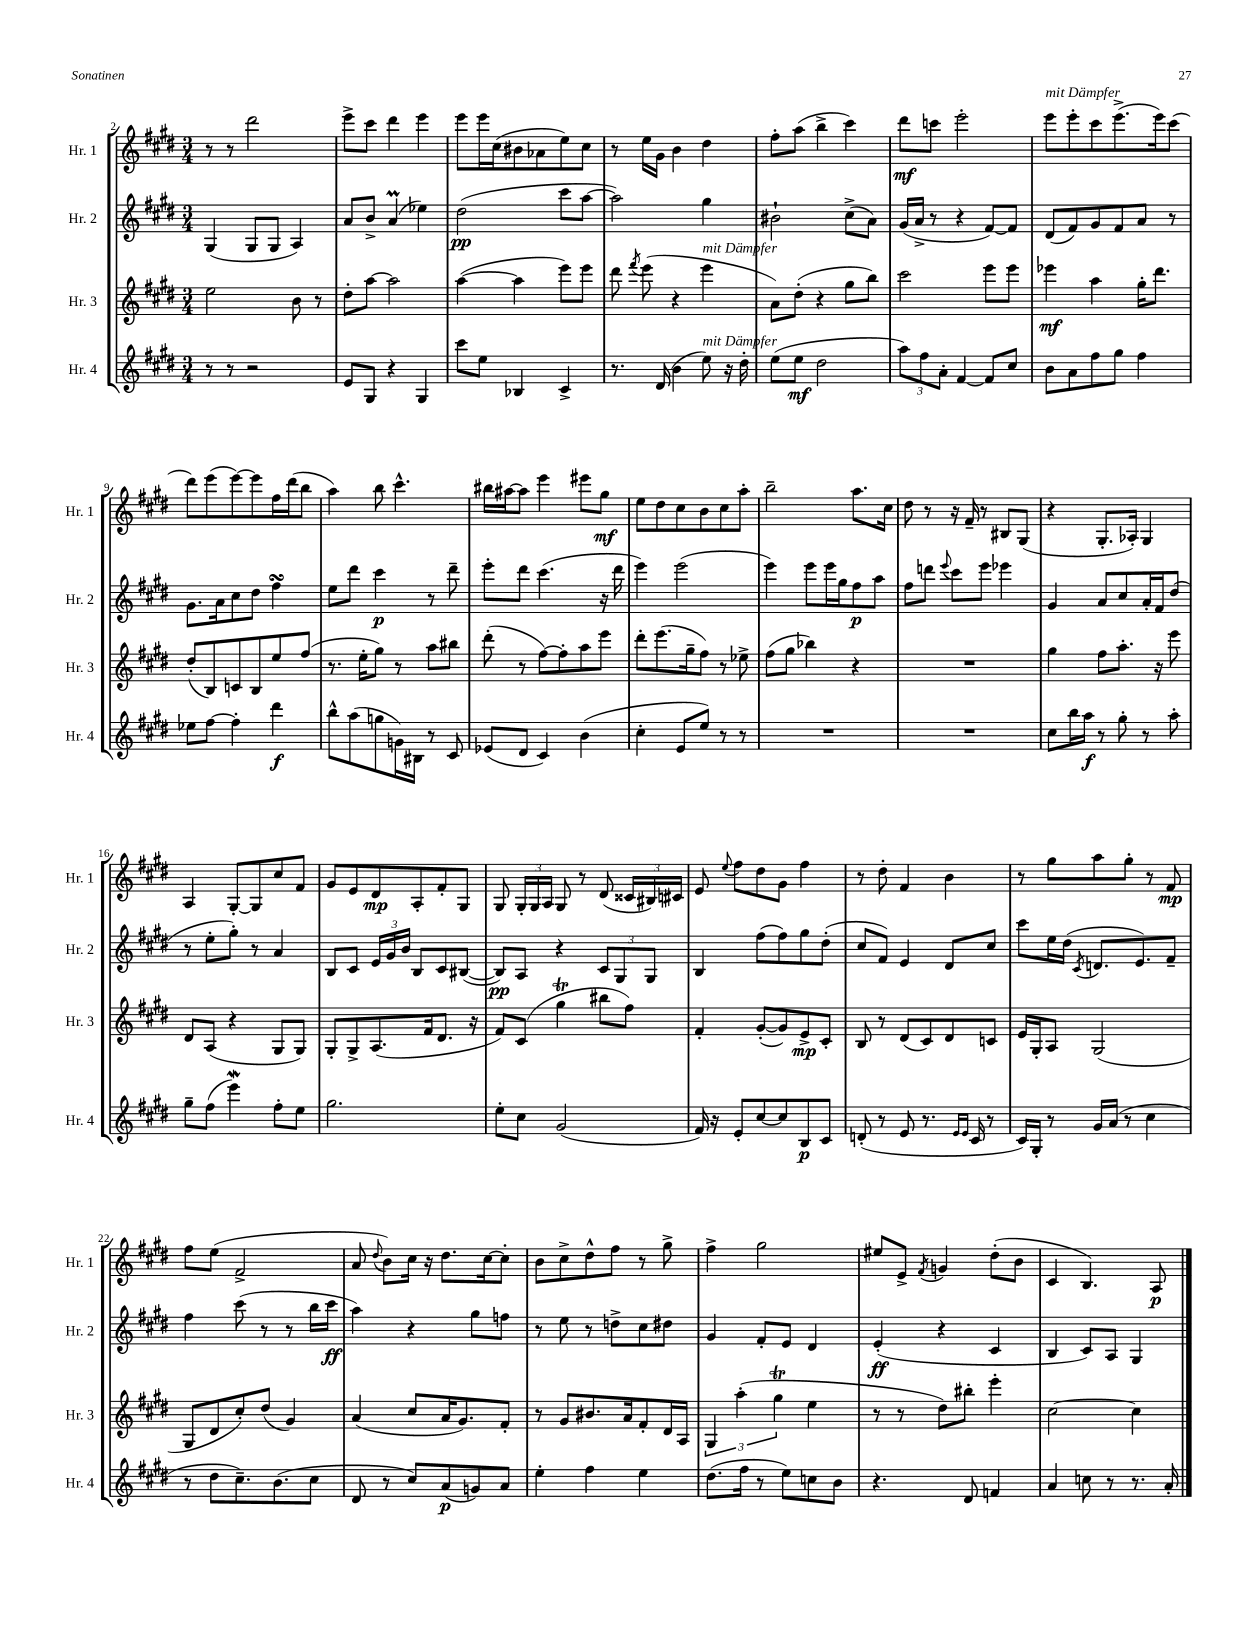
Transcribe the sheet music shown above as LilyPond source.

<<
\new StaffGroup <<
\new Staff = "s0" \with { instrumentName = "Hr. 1" shortInstrumentName = "Hr. 1" } {
    \clef treble \key e \major \numericTimeSignature \time 3/4
    \autoBeamOff r8 r8 dis'''2 |
    e'''8[-> cis'''8] dis'''4 e'''4 |
    e'''8[ e'''16 cis''16( bis'8 aes'8 e''8) cis''8] |
    r8 e''16[ gis'16] b'4 dis''4 |
    fis''8[-. a''8]( b''4-> cis'''4) |
    dis'''8[\mf c'''8] e'''2-. |
    e'''8[^\markup { \italic "mit Dämpfer" } e'''8-. cis'''8 e'''8.->( e'''16) cis'''8]( |
    dis'''8[) e'''8( e'''8~) e'''8 fis''16 dis'''16( b''8] |
    a''4) b''8 cis'''4.-^ |
    bis''16[ ais''16~ ais''8] e'''4 eis'''8[ gis''8]\mf |
    e''8[ dis''8 cis''8 b'8 cis''8 a''8]-. |
    b''2-- a''8.[ cis''16] |
    dis''8 r8 r16 fis'16-- r8 bis8[ gis8]( |
    r4 gis8.[-. aes16]-.) gis4 |
    a4 gis8[~-. gis8 cis''8 fis'8] |
    gis'8[ e'8 dis'8\mp a8-. fis'8-. gis8] |
    gis8 \tuplet 3/2 { gis16[-. gis16 a16] } gis8 r8 dis'8( \tuplet 3/2 { cisis'16[ bis16) cis'16] } |
    e'8 \appoggiatura { e''8 } fis''8[ dis''8 gis'8] fis''4 |
    r8 dis''8-. fis'4 b'4 |
    r8 gis''8[ a''8 gis''8]-. r8 fis'8\mp |
    fis''8[ e''8]( fis'2-> |
    a'8 \appoggiatura { dis''8 } b'8[) cis''16] r16 dis''8.[ cis''16~ cis''8]-. |
    b'8[ cis''8-> dis''8-^ fis''8] r8 gis''8-> |
    fis''4-> gis''2 |
    eis''8[ e'8]-> \acciaccatura { fis'8 } g'4 dis''8[-.( b'8] |
    cis'4 b4.) a8\p \bar "|." |
}
\new Staff = "s1" \with { instrumentName = "Hr. 2" shortInstrumentName = "Hr. 2" } {
    \clef treble \key e \major \numericTimeSignature \time 3/4
    \autoBeamOff gis4( gis8[ gis8] a4) |
    a'8[ b'8]-> a'4\prall( ees''4) |
    dis''2\pp( cis'''8[ a''8]~ |
    a''2) gis''4 |
    bis'2-! cis''8[->( a'8]) |
    gis'16[( a'16]-> r8 r4 fis'8[~) fis'8] |
    dis'8[( fis'8) gis'8 fis'8 a'8] r8 |
    gis'8.[ a'16 cis''8 dis''8] fis''4\turn |
    e''8[ dis'''8] cis'''4\p r8 dis'''8-- |
    e'''8[-. dis'''8] cis'''4.( r16 dis'''16 |
    e'''4) e'''2( |
    e'''4) e'''8[ e'''16 gis''16 fis''8\p a''8] |
    fis''8[ d'''8] \appoggiatura { e'''8 } cis'''8[ e'''8] ees'''4 |
    gis'4 a'8[ cis''8 a'16-. fis'16 dis''8]( |
    r8 e''8[-. gis''8]-.) r8 a'4 |
    b8[ cis'8] \tuplet 3/2 { e'16[ gis'16 b'16] } b8[ cis'8 bis8]~( |
    bis8[\pp) a8] r4 \tuplet 3/2 { cis'8[ gis8 gis8] } |
    b4 fis''8[( fis''8) gis''8 dis''8]-.( |
    cis''8[ fis'8]) e'4 dis'8[ cis''8] |
    cis'''8[ e''16 dis''16]( \acciaccatura { cis'8 } d'8.[ e'8.) fis'8]-- |
    fis''4 cis'''8( r8 r8 b''16[ cis'''16]\ff |
    a''4) r4 gis''8[ f''8] |
    r8 e''8 r8 d''8[-> cis''8 dis''8] |
    gis'4 fis'8[-. e'8] dis'4 |
    e'4-.\ff( r4 cis'4 |
    b4 cis'8[) a8] gis4 \bar "|." |
}
\new Staff = "s2" \with { instrumentName = "Hr. 3" shortInstrumentName = "Hr. 3" } {
    \clef treble \key e \major \numericTimeSignature \time 3/4
    \autoBeamOff e''2 b'8 r8 |
    dis''8[-. a''8]~ a''2 |
    a''4~( a''4 e'''8[) e'''8] |
    dis'''8 \acciaccatura { fis'''8 } e'''8( r4 e'''4^\markup { \italic "mit Dämpfer" } |
    a'8[) dis''8]-.( r4 gis''8[ b''8]) |
    cis'''2 e'''8[ e'''8] |
    ees'''4\mf a''4 gis''16[-. dis'''8.] |
    dis''8[-.( b8) c'8 b8 e''8 fis''8]( |
    r8. e''16[-. gis''8]) r8 a''8[ bis''8] |
    dis'''8-.( r8 fis''8[~) fis''8-. a''8 e'''8] |
    dis'''8[-. e'''8.( gis''16-- fis''8]) r8 ees''8-> |
    fis''8[( gis''8] bes''4) r4 |
    R2. |
    gis''4 fis''8[ a''8.]-. r16 e'''8 |
    dis'8[ a8]( r4 gis8[ gis8]) |
    gis8[-. gis8-> a8.( fis'16 dis'8.] r16 |
    fis'8[) cis'8]( gis''4\trill bis''8[ fis''8]) |
    fis'4-. gis'8[~-.( gis'8) e'8->\mp cis'8]-. |
    b8 r8 dis'8[( cis'8) dis'8 c'8] |
    e'16[ gis16-. a8] gis2( |
    gis8[ dis'8 cis''8-.) dis''8]( gis'4) |
    a'4( cis''8[ a'16 gis'8.) fis'8]-. |
    r8 gis'8[ bis'8. a'16 fis'8-. dis'16 a16] |
    \tuplet 3/2 { gis4 a''4-.( gis''4\trill } e''4 |
    r8 r8 dis''8[) bis''8]-. e'''4-. |
    cis''2~ cis''4 \bar "|." |
}
\new Staff = "s3" \with { instrumentName = "Hr. 4" shortInstrumentName = "Hr. 4" } {
    \clef treble \key e \major \numericTimeSignature \time 3/4
    \autoBeamOff r8 r8 r2 |
    e'8[ gis8] r4 gis4 |
    cis'''8[ e''8] bes4 cis'4-> |
    r8. dis'16( b'4 e''8^\markup { \italic "mit Dämpfer" }) r16 dis''16-. |
    e''8[( e''8]\mf dis''2 |
    \tuplet 3/2 { a''8[) fis''8 a'8]-. } fis'4~ fis'8[ cis''8] |
    b'8[ a'8 fis''8 gis''8] fis''4 |
    ees''8[ fis''8]~ fis''4-. dis'''4\f |
    b''8[-^ a''8( g''8 g'16) bis16] r8 cis'8 |
    ees'8[( dis'8] cis'4) b'4( |
    cis''4-. e'8[ e''8]) r8 r8 |
    R2. |
    R2. |
    cis''8[ b''16 a''16]\f r8 gis''8-. r8 a''8-. |
    gis''8[-- fis''8]( e'''4\mordent) fis''8[-. e''8] |
    gis''2. |
    e''8[-. cis''8] gis'2( |
    fis'16) r16 e'8[-. cis''8~ cis''8 b8\p cis'8] |
    d'8-.( r8 e'8 r8. \grace { e'16[ e'16] } cis'16 r8 |
    cis'16[) gis16]-. r8 gis'16[ a'16]( r8 cis''4 |
    r8 dis''8[ cis''8.--) b'8.( cis''8] |
    dis'8 r8 cis''8[) a'8\p( g'8) a'8] |
    e''4-. fis''4 e''4 |
    dis''8.[( fis''16] r8 e''8[) c''8 b'8] |
    r4. dis'8 f'4 |
    a'4 c''8 r8 r8. a'16-. \bar "|." |
}
>>
>>
\layout { \context { \Score currentBarNumber = #2 } }
